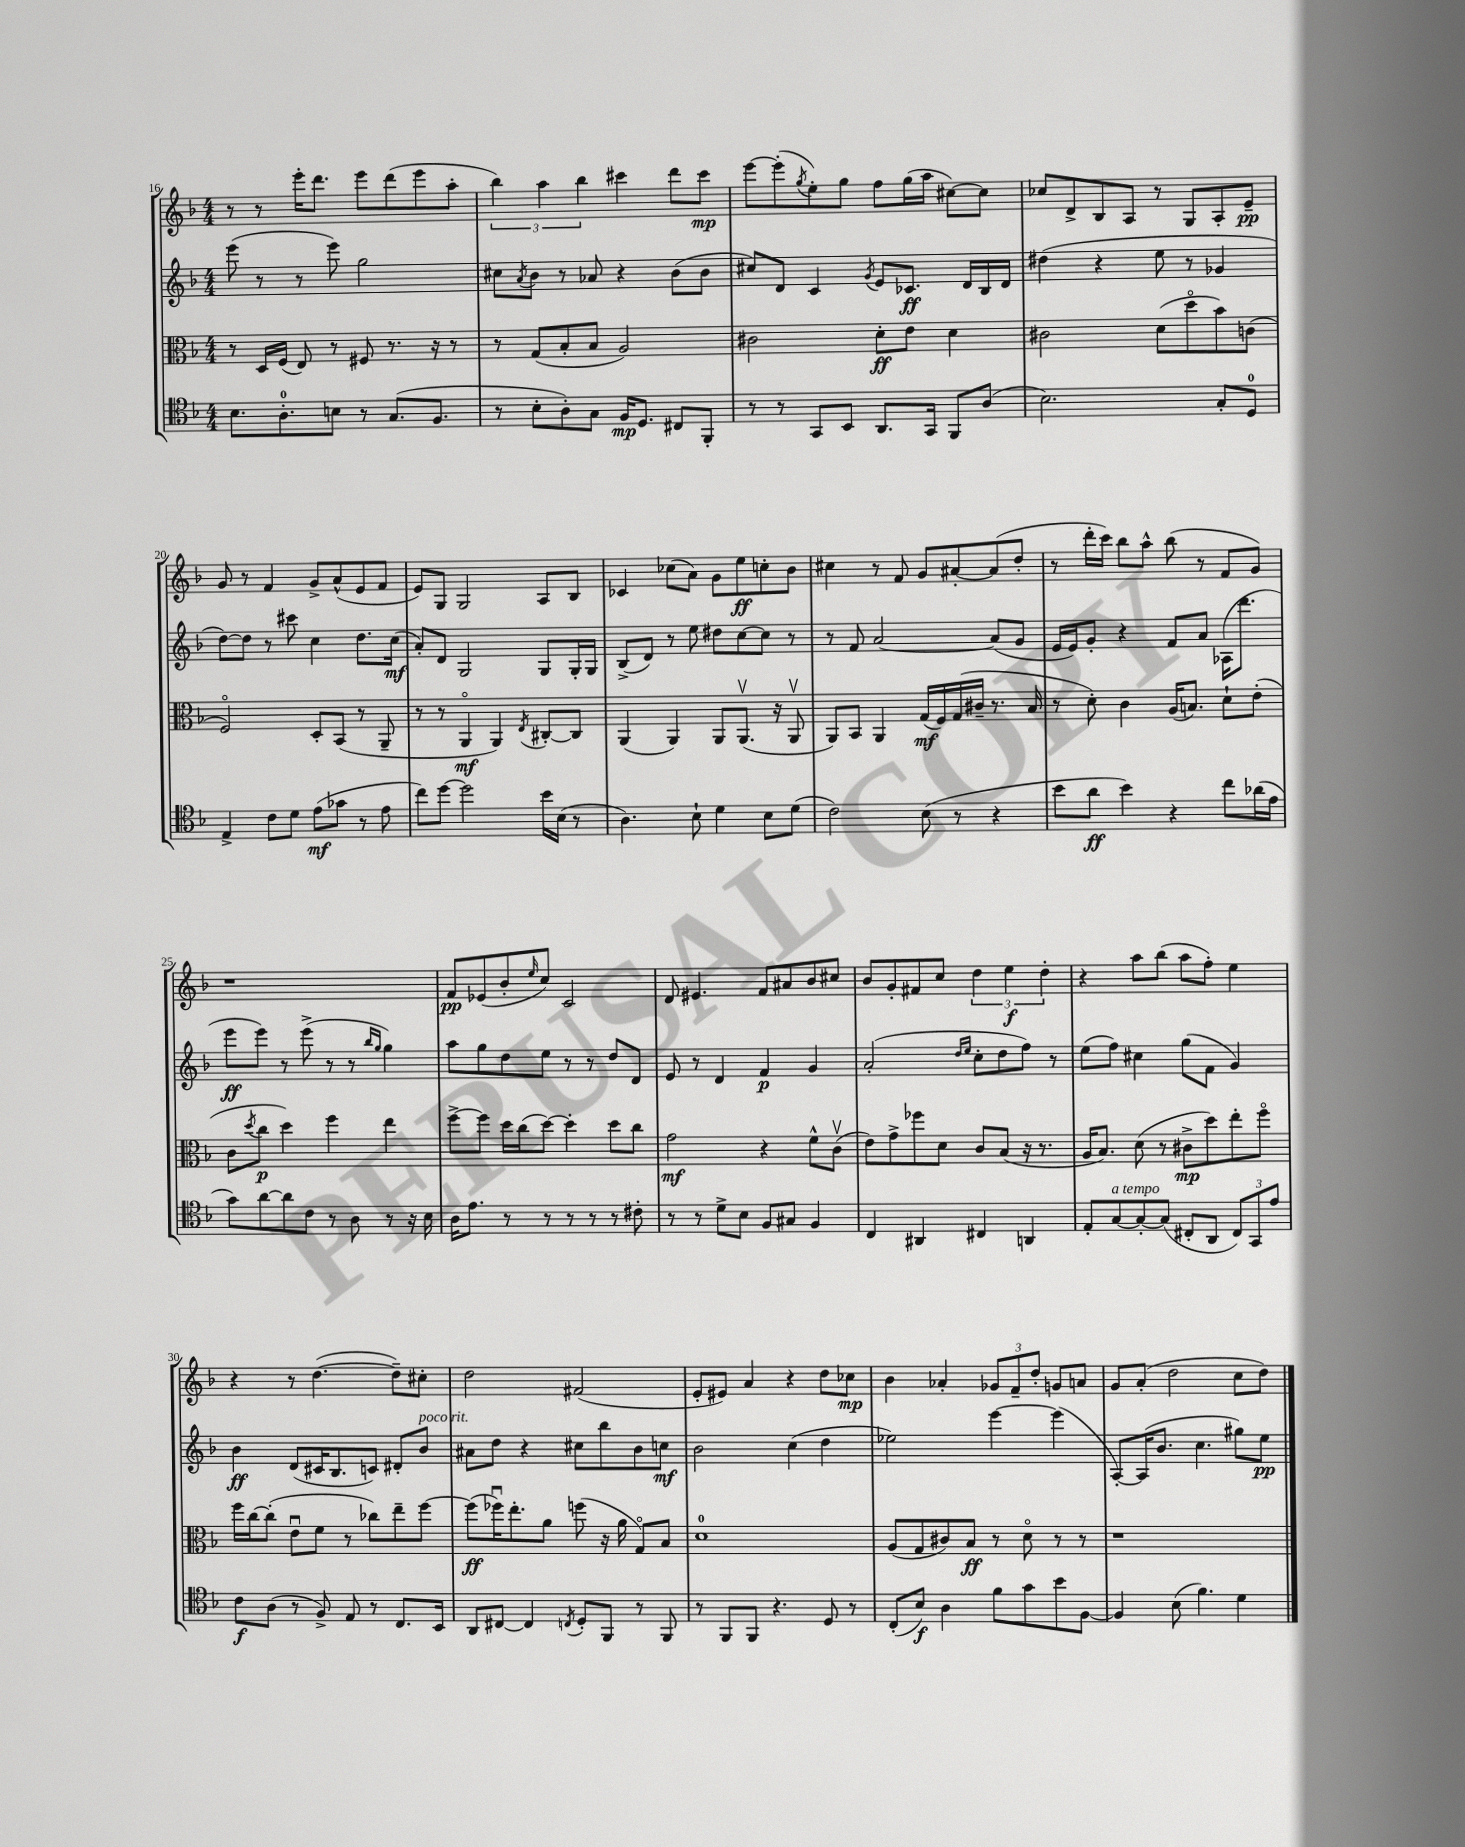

**kern	**kern	**kern	**kern
*staff4	*staff3	*staff2	*staff1
*clefC4	*clefC3	*clefG2	*clefG2
*k[b-]	*k[b-]	*k[b-]	*k[b-]
*M4/4	*M4/4	*M4/4	*M4/4
8.B-	8r	(8eee	8r
.	16D	8r	8r
8.A'	(16F	.	.
.	8E)	8r	16eee'
.	.	.	8.ddd
8B	8r	8eee)	.
8r	8F#	2gg	8eee
(8.G	8.r	.	(8ddd
.	.	.	8eee
8.F	16r	.	.
.	8r	.	8aa'
=	=	=	=
8r	8r	8cc#	6bb-)
.	.	8qa	.
8B-'	(8G	8b-	.
.	.	.	6aa
8A')	8B-'	8r	.
.	.	.	6bb-
8G	8B-	8a-	.
16F	2A)	4r	4ccc#
8.D	.	.	.
8C#	.	(8b-	8ddd
8FF'	.	8b-	8ccc#
=	=	=	=
8r	2c#	8cc#)	[8eee
8r	.	8d	(8eee']
.	.	.	8qgg
8GG	.	4c	8ee')
8BB-	.	.	8gg
.	.	8qg	.
8.AA	8d'	8e	8ff
.	8e	8.c-	(16gg
16GG	.	.	16aa
8FF	4d	.	[8cc#)
.	.	16d	.
(8A	.	16B-	8cc#]
.	.	16d	.
=	=	=	=
2.B-)	2c#	(4dd#	8cc-
.	.	.	8d^
.	.	4r	8B-
.	.	.	8A
.	(8d	8ee	8r
.	8ddo	8r	8G
8G'	8b-)	4g-	8A'
8D	(8c	.	8e~
=	=	=	=
4E^	2Fo)	[8dd)	8g
.	.	8dd]	8r
8c	.	8r	4f
8d	.	8ccc#	.
(8e	8D'	4cc	8g^
8g-	(8BB-	.	(8a^^
8r	8r	8.dd	8e
8e	8AA~	.	8f
.	.	(16cc	.
=	=	=	=
8cc)	8r	8a')	8e)
[8dd	8r	8d	8G
2dd]	4AAo	2G	2G
.	4AA)	.	.
.	8qE	.	.
16b-	[8C#'	8G	8A
(16B-	.	.	.
8r	8C#]	16G'	8B-
.	.	16G	.
=	=	=	=
4.A)	(4AA	(8B-^	4c-
.	.	8d)	.
.	4AA)	8r	(8cc-
8B-`	.	8ee	8a)
4d	8AA	8dd#	8g
.	(8.AAv	[8cc	8ee
8B-	.	8cc]	8cc'
.	16r	.	.
(8d	8AAv	8r	8b-
=	=	=	=
2c)	8AA)	8r	4cc#
.	8BB-	8f	.
.	4AA	[2a	8r
.	.	.	8f
(8B-	(16G	.	8g
.	16F)	.	.
8r	(16G	.	[8a#'
.	16c#~	.	.
4r	8.r	(8a]	(8a#]
.	.	8g	8dd'
.	16B-	.	.
=	=	=	=
8b-	8r	16e	8r
.	.	16e)	.
8a	8d')	8g'	16ddd'
.	.	.	16ccc)
4b-)	4c	4r	8bb-
.	.	.	8aa^^
4r	(16A	8f	(8bb-
.	8.B)	.	.
.	.	8a	8r
8cc	8d`	(16A-	8f
.	.	8.ddd	.
(16a-	(8e'	.	8g)
16e	.	.	.
=	=	=	=
8g)	8c	8eee	1r
.	8qdd	.	.
[8a	8cc	8eee)	.
8a]	4dd)	8r	.
8c	.	(8eee^	.
8r	4ff	8r	.
8A	.	8r	.
.	.	16qqbb-	.
.	.	16qqgg	.
8r	4ee	4gg)	.
16r	.	.	.
16B-	.	.	.
=	=	=	=
16A	[8ff^	8aa	8f
8.e	.	.	.
.	8ff]	8gg	(8e-
8r	16dd	8dd	8b-'
.	(16cc	.	.
.	.	.	16qqee
8r	[8dd)	8ee	8cc)
8r	4dd']	8r	2c
8r	.	8r	.
8r	8dd	8dd	.
8c#'	8cc	8d	.
=	=	=	=
8r	2g	8e	8d
8r	.	8r	4.e#
8d^	.	4d	.
8B-	.	.	.
8F	4r	4f	8f
8G#	.	.	8a#
4F	8f^^	4g	8b-
.	(8cv	.	8cc#
=	=	=	=
4C	8e)	(2a'	8b-
.	8g^	.	8g'
4AA#	8ff-	.	8f#
.	8d	.	8cc
.	.	16qqdd	.
.	.	16qqee	.
4C#	8c	8cc'	6dd
.	(8B-	8dd	.
.	.	.	6ee
4AA	16r	8ff)	.
.	8.r	.	.
.	.	.	6dd'
.	.	8r	.
=	=	=	=
8E'	16A	(8ee	4r
.	8.B-)	.	.
[8G	.	8ff)	.
8G'_	(8d	4cc#	8aa
(8G]	8r	.	(8bb-
8C#'	8c#^	(8gg	8aa
8AA	8dd)	8f	8ff')
12C#)	8ee'	4g)	4ee
12GG	.	.	.
.	8ffo	.	.
12e	.	.	.
=	=	=	=
8c	16ff	4b-	4r
.	[16cc	.	.
(8A	(8cc']	.	.
8r	8eu	(8d	8r
8F^)	8f	16c#	([4.dd
.	.	8.B-	.
8E	8r	.	.
8r	8cc-)	8c)	.
8.C	8ee~	8d#'	8dd~])
.	[8ff	8b-	8cc#'
16BB-	.	.	.
=	=	=	=
8AA	(8ff]	8a#	2dd
[8C#	16ff-u)	8dd	.
.	8.ee'	.	.
4C#]	.	4r	.
.	8a	.	.
8qC	.	.	.
8D'	(8ff	8cc#	(2f#
8FF	16r	8bb-	.
.	16a	.	.
8r	8Go)	8b-	.
8FF	8B-	8cc	.
=	=	=	=
8r	1d	2b-	8e'
8FF	.	.	8e#)
8FF	.	.	4a
4.r	.	.	.
.	.	(4cc	4r
8D	.	4dd	8dd
8r	.	.	8cc-
=	=	=	=
(8C'	(8A	2ee-)	4b-
8B-)	8G	.	.
4A	8c#)	.	4a-'
.	8B-	.	.
8f	8r	[4eee	12g-
.	.	.	12f~
8g	8do	.	.
.	.	.	12dd'
8b-	8r	(4eee]	8g
[8F	8r	.	8a
=	=	=	=
4F]	1r	[8A')	8g
.	.	(16A]	(8a'
.	.	8.b-	.
(8B-	.	.	2dd
4.f)	.	4.cc	.
4d	.	8gg#)	8cc
.	.	8ee	8dd)
==	==	==	==
*-	*-	*-	*-
